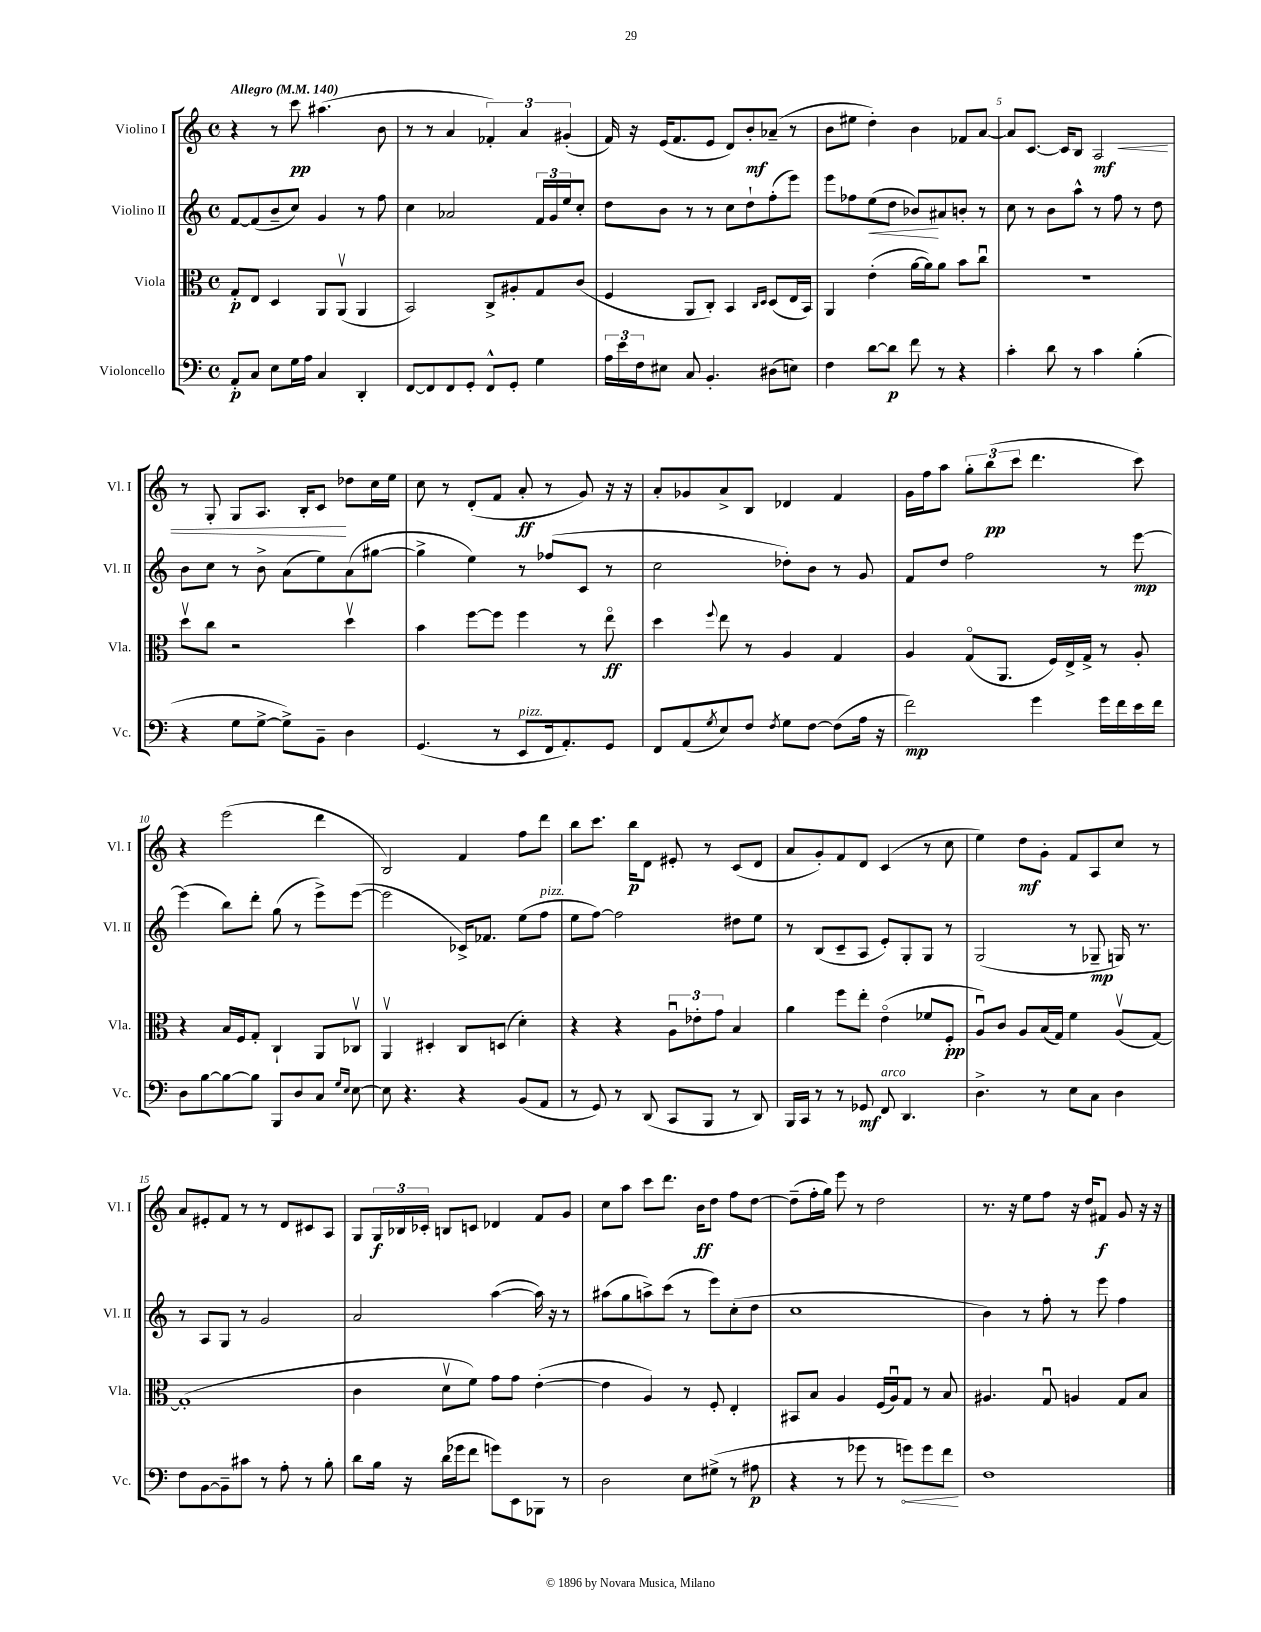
<<
\new StaffGroup <<
\new Staff = "s0" \with { instrumentName = "Violino I" shortInstrumentName = "Vl. I" } {
    \clef treble \key c \major \defaultTimeSignature \time 4/4 \tempo "Allegro" 4 = 140
    r4 r8 c'''8\pp ais''4.( b'8 |
    r8 r8 a'4 \tuplet 3/2 { fes'4-.) a'4 gis'4-.( } |
    f'16) r16 e'16( f'8. e'8 d'8) b'8-.\mf aes'8--( r8 |
    b'8 eis''8 d''4-.) b'4 fes'8 a'8~ |
    a'8 c'8.~ c'16 b8 a2\mf\< |
    r8 g8-. g8 a8. b16-. c'8\! des''8 c''16 e''16 |
    c''8 r8 d'8-.( f'8 a'8-.\ff r8 g'8) r16 r16 |
    a'8-. ges'8 a'8-> b8 des'4 f'4 |
    g'16 f''16 a''8 \tuplet 3/2 { g''8-. b''8\pp( c'''8 } d'''4. c'''8) |
    r4 e'''2( d'''4 |
    b2) f'4 f''8 d'''8 |
    b''8 c'''8. b''16\p d'8 eis'8-. r8 c'8( d'8 |
    a'8 g'8-.) f'8 d'8 c'4( r8 c''8 |
    e''4) d''8\mf g'8-. f'8 a8 c''8 r8 |
    a'8 eis'8-. f'8 r8 r8 d'8 cis'8 a8 |
    g8 \tuplet 3/2 { g16\f bes16 ces'16-. } b8 c'8 des'4 f'8 g'8 |
    c''8 a''8 c'''8 d'''8. b'16\ff d''8 f''8 d''8~ |
    d''8--( f''16-. g''16) e'''8 r8 d''2 |
    r8. r16 e''8 f''8 r16 d''16 fis'8\f g'8 r16 r16 \bar "|." |
}
\new Staff = "s1" \with { instrumentName = "Violino II" shortInstrumentName = "Vl. II" } {
    \clef treble \key c \major \defaultTimeSignature \time 4/4
    f'8~ f'8( b'8-- c''8) g'4 r8 f''8 |
    c''4 aes'2 \tuplet 3/2 { f'16 g'16 e''16 } c''8-. |
    d''8 b'8 r8 r8 c''8 d''8-! f''8-.( e'''8) |
    e'''8 fes''8 e''8\<( d''8 bes'8\!) ais'8 b'8-. r8 |
    c''8 r8 b'8 a''8-^ r8 f''8 r8 d''8 |
    b'8 c''8 r8 b'8-> a'8( e''8) a'8( gis''8~ |
    gis''4-> e''4) r8 fes''8( c'8 r8 |
    c''2 des''8-.) b'8 r8 g'8 |
    f'8 d''8 f''2 r8 e'''8~\mp |
    e'''4( b''8) d'''8-. g''8( r8 e'''8->) e'''8~( |
    e'''2 ces'16->) fes'8. e''8( f''8^\markup { \italic "pizz." } |
    e''8 f''8~) f''2 dis''8 e''8 |
    r8 b8( c'8-- a8 e'8-.) g8-. g8 r8 |
    g2( r8 ges8--\mp g16) r8. |
    r8 a8 g8 r8 g'2 |
    a'2 a''4~( a''16) r16 r8 |
    ais''8( g''8 a''8->) c'''8( r8 e'''8) c''8-.( d''8 |
    c''1 |
    b'4) r8 f''8-. r8 e'''8 f''4 \bar "|." |
}
\new Staff = "s2" \with { instrumentName = "Viola" shortInstrumentName = "Vla." } {
    \clef alto \key c \major \defaultTimeSignature \time 4/4
    g8-.\p e8 d4 a,8 a,8\upbow( a,4 |
    b,2) c8-> ais8-. g8 c'8( |
    f4 a,8 c8-.) b,4 \grace { c16 d16 } d8( e16 b,16) |
    a,4 e'4-.( a'16~ a'16) a'8 b'8 c''8\downbow |
    r1 |
    d''8\upbow c''8 r2 d''4\upbow |
    b'4 f''8~ f''8 f''4 r8 e''8\flageolet\ff |
    d''4 \appoggiatura { f''8 } e''8 r8 a4 g4 |
    a4 g8\flageolet( a,8. f16) e16-> g16-> r8 a8-. |
    r4 b16 f16 g8-. c4-! a,8 ces8\upbow |
    a,4\upbow dis4-. c8 d8( d'4-.) |
    r4 r4 \tuplet 3/2 { a8\downbow ees'8-. g'8 } b4 |
    a'4 f''8 e''8-. e'4\flageolet( fes'8 f8-.\pp |
    a8\downbow) c'8 a8 b16( g16) f'4 a8\upbow( g8~) |
    g1-.( |
    c'4 d'8\upbow f'8) g'8 g'8 e'4~-.( |
    e'4 a4) r8 f8-. e4-. |
    bis,8 b8 a4 f16( a16\downbow) g8 r8 b8 |
    ais4. g8\downbow a4 g8 b8 \bar "|." |
}
\new Staff = "s3" \with { instrumentName = "Violoncello" shortInstrumentName = "Vc." } {
    \clef bass \key c \major \defaultTimeSignature \time 4/4
    a,8-.\p c8 e8 g16 a16 c4 d,4-. |
    f,8~ f,8 f,8 g,8-. f,8-^ g,8-. g4 |
    \tuplet 3/2 { a16 e'16 f16 } eis8 c8 b,4.-. dis8( e8) |
    f4 d'8~ d'8\p f'8 r8 r4 |
    c'4-. d'8 r8 c'4 b4-.( |
    r4 g8 g8~-> g8->) b,8-- d4 |
    g,4.( r8 e,8^\markup { \italic "pizz." } f,16 a,8.-.) g,8 |
    f,8 a,8( \acciaccatura { g8 } e8) f8 \acciaccatura { f8 } g8 f8~ f8( a16 r16 |
    f'2\mp) g'4 g'16 f'16 e'16 f'16 |
    d8 b8~ b8~ b8 b,,8 d8 c8 \grace { g16 e16 } e8~ |
    e8 r4. r4 b,8( a,8 |
    r8 g,8) r8 d,8( c,8 b,,8 r8 d,8) |
    b,,16 c,16 r8 r8 ges,8\mf f,8^\markup { \italic "arco" } d,4. |
    d4.-> r8 e8 c8 d4 |
    f8 b,8~ b,8-- cis'8 r8 a8-. r8 b8-. |
    d'8 b16 r16 d'16( ges'16 f'8 g'8) e,8 bes,,8 r8 |
    d2 e8 gis8->( r8 ais8\p |
    r4 r8 ges'8 r8 \once \override Hairpin.circled-tip = ##t g'8\<) g'8 f'8\! |
    f1 \bar "|." |
}
>>
>>
\layout { \context { \Score \override BarNumber.break-visibility = ##(#f #t #t) barNumberVisibility = #(every-nth-bar-number-visible 5) } }
